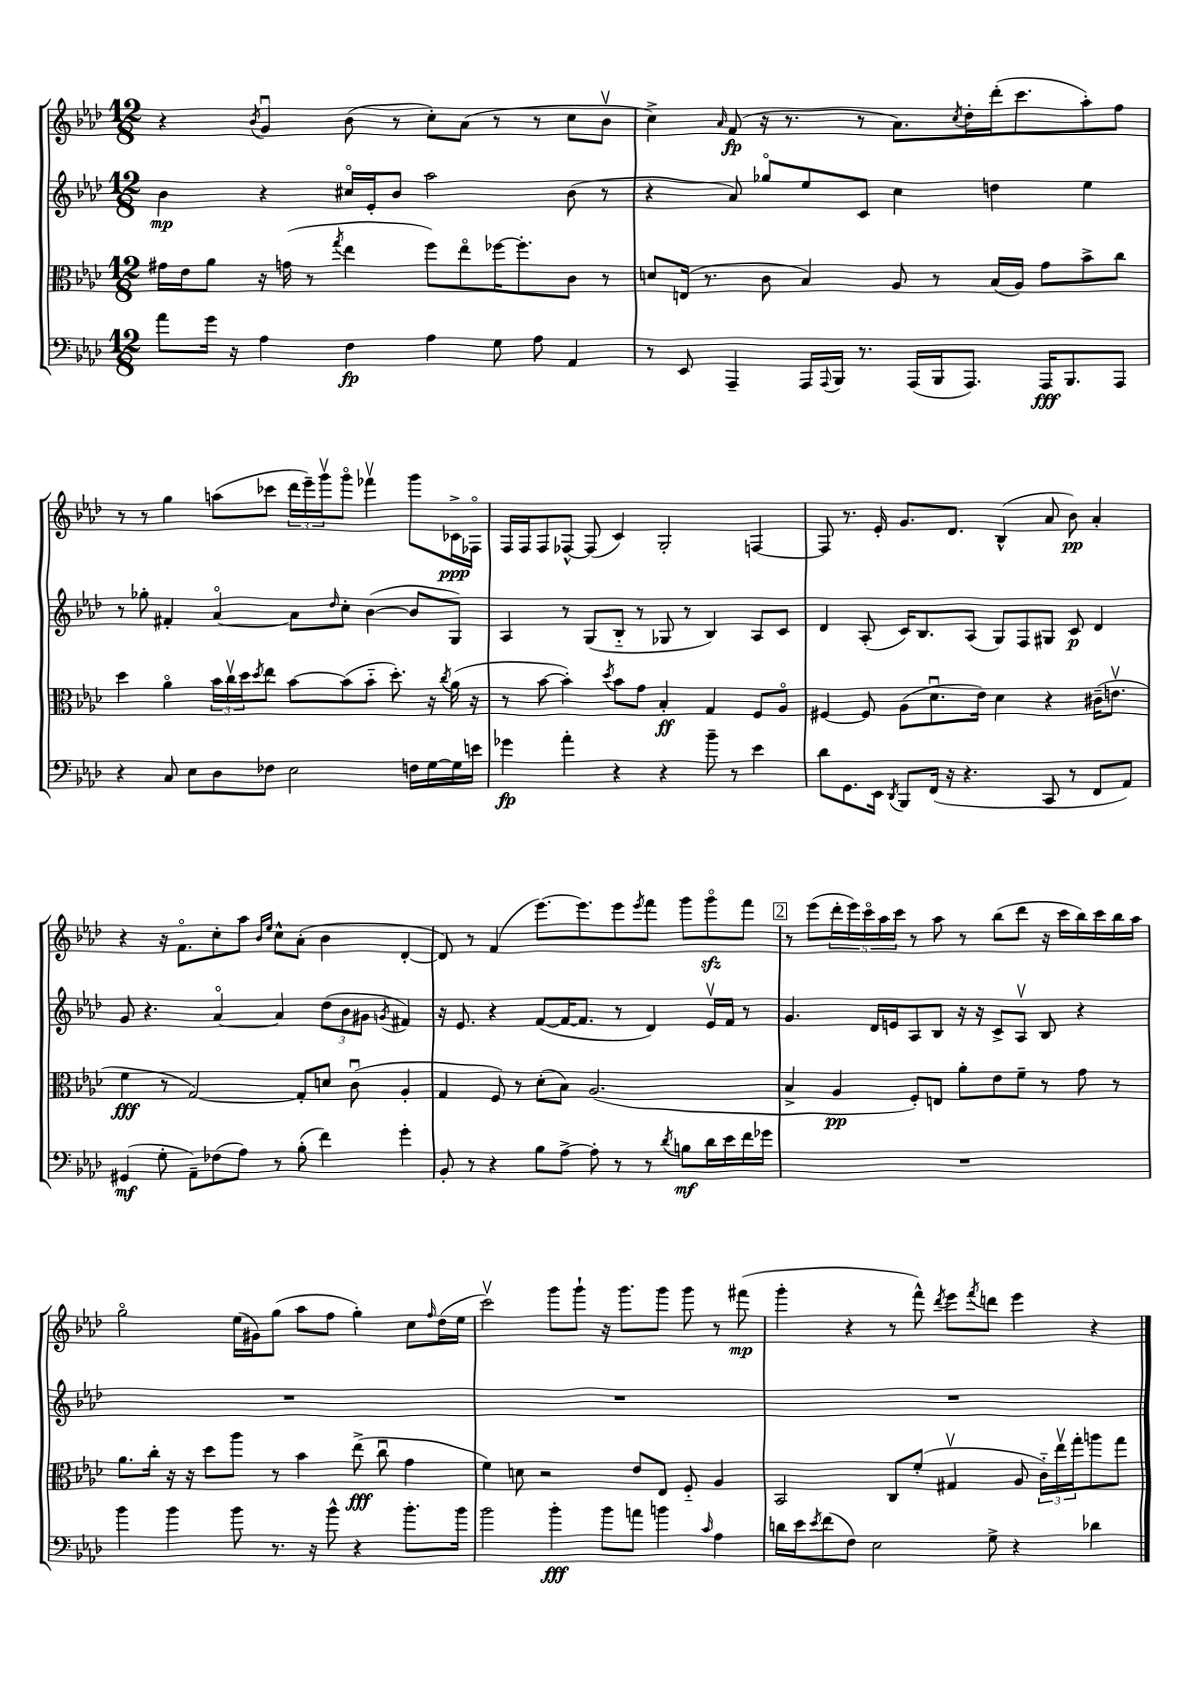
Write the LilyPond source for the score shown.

<<
\new StaffGroup <<
\new Staff = "s0" {
    \clef treble \key aes \major \numericTimeSignature \time 12/8
    r4 \acciaccatura { bes'8 } g'4\downbow bes'8( r8 c''8-.) aes'8( r8 r8 c''8 bes'8\upbow |
    c''4->) \grace { aes'16 } f'8\fp( r16 r8. r8 aes'8.) \acciaccatura { c''8 } des''16-. des'''16-.( c'''8. aes''8-.) f''8 |
    r8 r8 g''4 a''8( ces'''8 \tuplet 3/2 { des'''16 ees'''16--) g'''16\upbow } g'''8\flageolet fes'''4\upbow g'''8 ces'16->\ppp fes16\flageolet |
    f16 f16 f8 fes8~-^ fes8( c'4) g2-. f4~ |
    f8 r8. ees'16-. g'8. des'8. bes4-^( aes'8 bes'8\pp) aes'4-. |
    r4 r16 f'8.\flageolet c''8-. aes''8 \grace { bes'16 ees''16 } c''8-^ aes'8-.( bes'4 des'4~-. |
    des'8) r8 f'4( ees'''8.~) ees'''8. ees'''8 \acciaccatura { ees'''8 } f'''8 g'''8 g'''8\flageolet\sfz f'''8 |
    \mark \markup { \box "2" } r8 ees'''8( \tuplet 5/4 { des'''16-. ees'''16) c'''16\flageolet aes''16 c'''16 } r8 aes''8 r8 bes''8( des'''8 r16 c'''16 bes''16) c'''16 bes''16 aes''16 |
    g''2\flageolet ees''16( gis'16) g''8( aes''8 f''8 g''4-.) c''8 \grace { f''16 } des''16( ees''16 |
    c'''2\upbow) g'''8 g'''8-! r16 g'''8. g'''8 g'''8 r8 fis'''8\mp( |
    g'''4-. r4 r8 f'''8-^) \acciaccatura { des'''8 } ees'''8 \acciaccatura { f'''8 } d'''8 ees'''4 r4 \bar "|." |
}
\new Staff = "s1" {
    \clef treble \key aes \major \numericTimeSignature \time 12/8
    bes'4\mp r4 cis''16\flageolet ees'16-. bes'8 aes''2 bes'8( r8 |
    r4 aes'8) ges''8\flageolet ees''8 c'8 c''4 d''4 ees''4 |
    r8 ges''8-. fis'4-. aes'4~\flageolet aes'8 \grace { des''16 } c''8-. bes'4~( bes'8 g8) |
    aes4 r8 g8( bes8-_ r8 ges8 r8 bes4) aes8 c'8 |
    des'4 aes8-.( c'16) bes8. aes8( g8) f8 gis8 c'8\p des'4 |
    g'8 r4. aes'4~\flageolet aes'4 \tuplet 3/2 { des''8( bes'8 gis'8 } \acciaccatura { g'8 } fis'4) |
    r16 ees'8. r4 f'8~( f'16~ f'8. r8 des'4) ees'16\upbow f'16 r8 |
    \mark \markup { \box "2" } g'4. des'16 e'16 aes8 bes8 r16 r16 c'8-> aes8\upbow bes8 r4 |
    R1. |
    R1. |
    R1. \bar "|." |
}
\new Staff = "s2" {
    \clef alto \key aes \major \numericTimeSignature \time 12/8
    gis'16 ees'16 aes'8 r16 g'16( r8 \acciaccatura { g''8 } ees''4 f''8) ees''8\flageolet fes''16~ fes''8.-. c'8 r8 |
    d'8 e16( r8. c'8 bes4) aes8 r8 bes16( aes16) g'8 bes'8-> c''8 |
    des''4 aes'4\flageolet \tuplet 3/2 { bes'16 c''16\upbow des''16 } \acciaccatura { des''8 } ees''8 bes'8~ bes'8( bes'8-_ des''8.-.) r16 \acciaccatura { c''8 } aes'16( r16 |
    r8 bes'8~ bes'4-.) \acciaccatura { des''8 } bes'8 g'8 bes4-.\ff g4 f8 aes8\flageolet |
    fis4~ fis8 aes8( des'8.\downbow ees'16) des'4 r4 cis'16--( e'8.\upbow |
    f'4\fff r8 g2~) g8-. d'8 c'8\downbow( aes4-. |
    g4 f8) r8 des'8-.( bes8) aes2.( |
    \mark \markup { \box "2" } bes4-> aes4\pp f8-.) e8 aes'8-. ees'8 f'8-- r8 g'8 r8 |
    aes'8. c''16-. r16 r16 des''8 aes''8 r8 bes'4 ees''8->\fff( c''8\downbow g'4 |
    f'4) d'8 r2 ees'8 ees8 f8-_ aes4 |
    bes,2 c8 f'8-.( gis4\upbow aes8 \tuplet 3/2 { c'16-_) ees''16\upbow g''16-. } a''8 g''8 \bar "|." |
}
\new Staff = "s3" {
    \clef bass \key aes \major \numericTimeSignature \time 12/8
    aes'8 g'16 r16 aes4 f4\fp aes4 g8 aes8 aes,4 |
    r8 ees,8 aes,,4-- aes,,16 \appoggiatura { aes,,8 } bes,,16 r8. aes,,16( bes,,16 aes,,8.) aes,,16\fff bes,,8. aes,,8 |
    r4 c8 ees8 des8 fes8 ees2 f16 g16~ g16 e'16 |
    ges'4\fp aes'4-. r4 r4 bes'8-- r8 ees'4 |
    des'8 g,8. ees,16 \acciaccatura { des,8 } bes,,8 f,16( r16 r4. c,8 r8 f,8 aes,8) |
    gis,4\mf( g8-. aes,8--) fes8( aes8) r8 bes8-.( f'4) g'4-. |
    bes,8-. r8 r4 bes8 aes8~-> aes8-. r8 r8 \acciaccatura { des'8 } b8\mf des'16 ees'16 f'16 ges'16 |
    \mark \markup { \box "2" } R1. |
    bes'4 bes'4 bes'8 r8. r16 bes'8-^ r4 bes'8.-. bes'16 |
    bes'2 bes'4-.\fff bes'8 a'8 b'4 \grace { c'16 } aes4 |
    d'16 ees'16 \acciaccatura { ees'8 } f'8( f8) ees2 g8-> r4 des'4 \bar "|." |
}
>>
>>
\layout { \context { \Score \remove "Bar_number_engraver" } }
